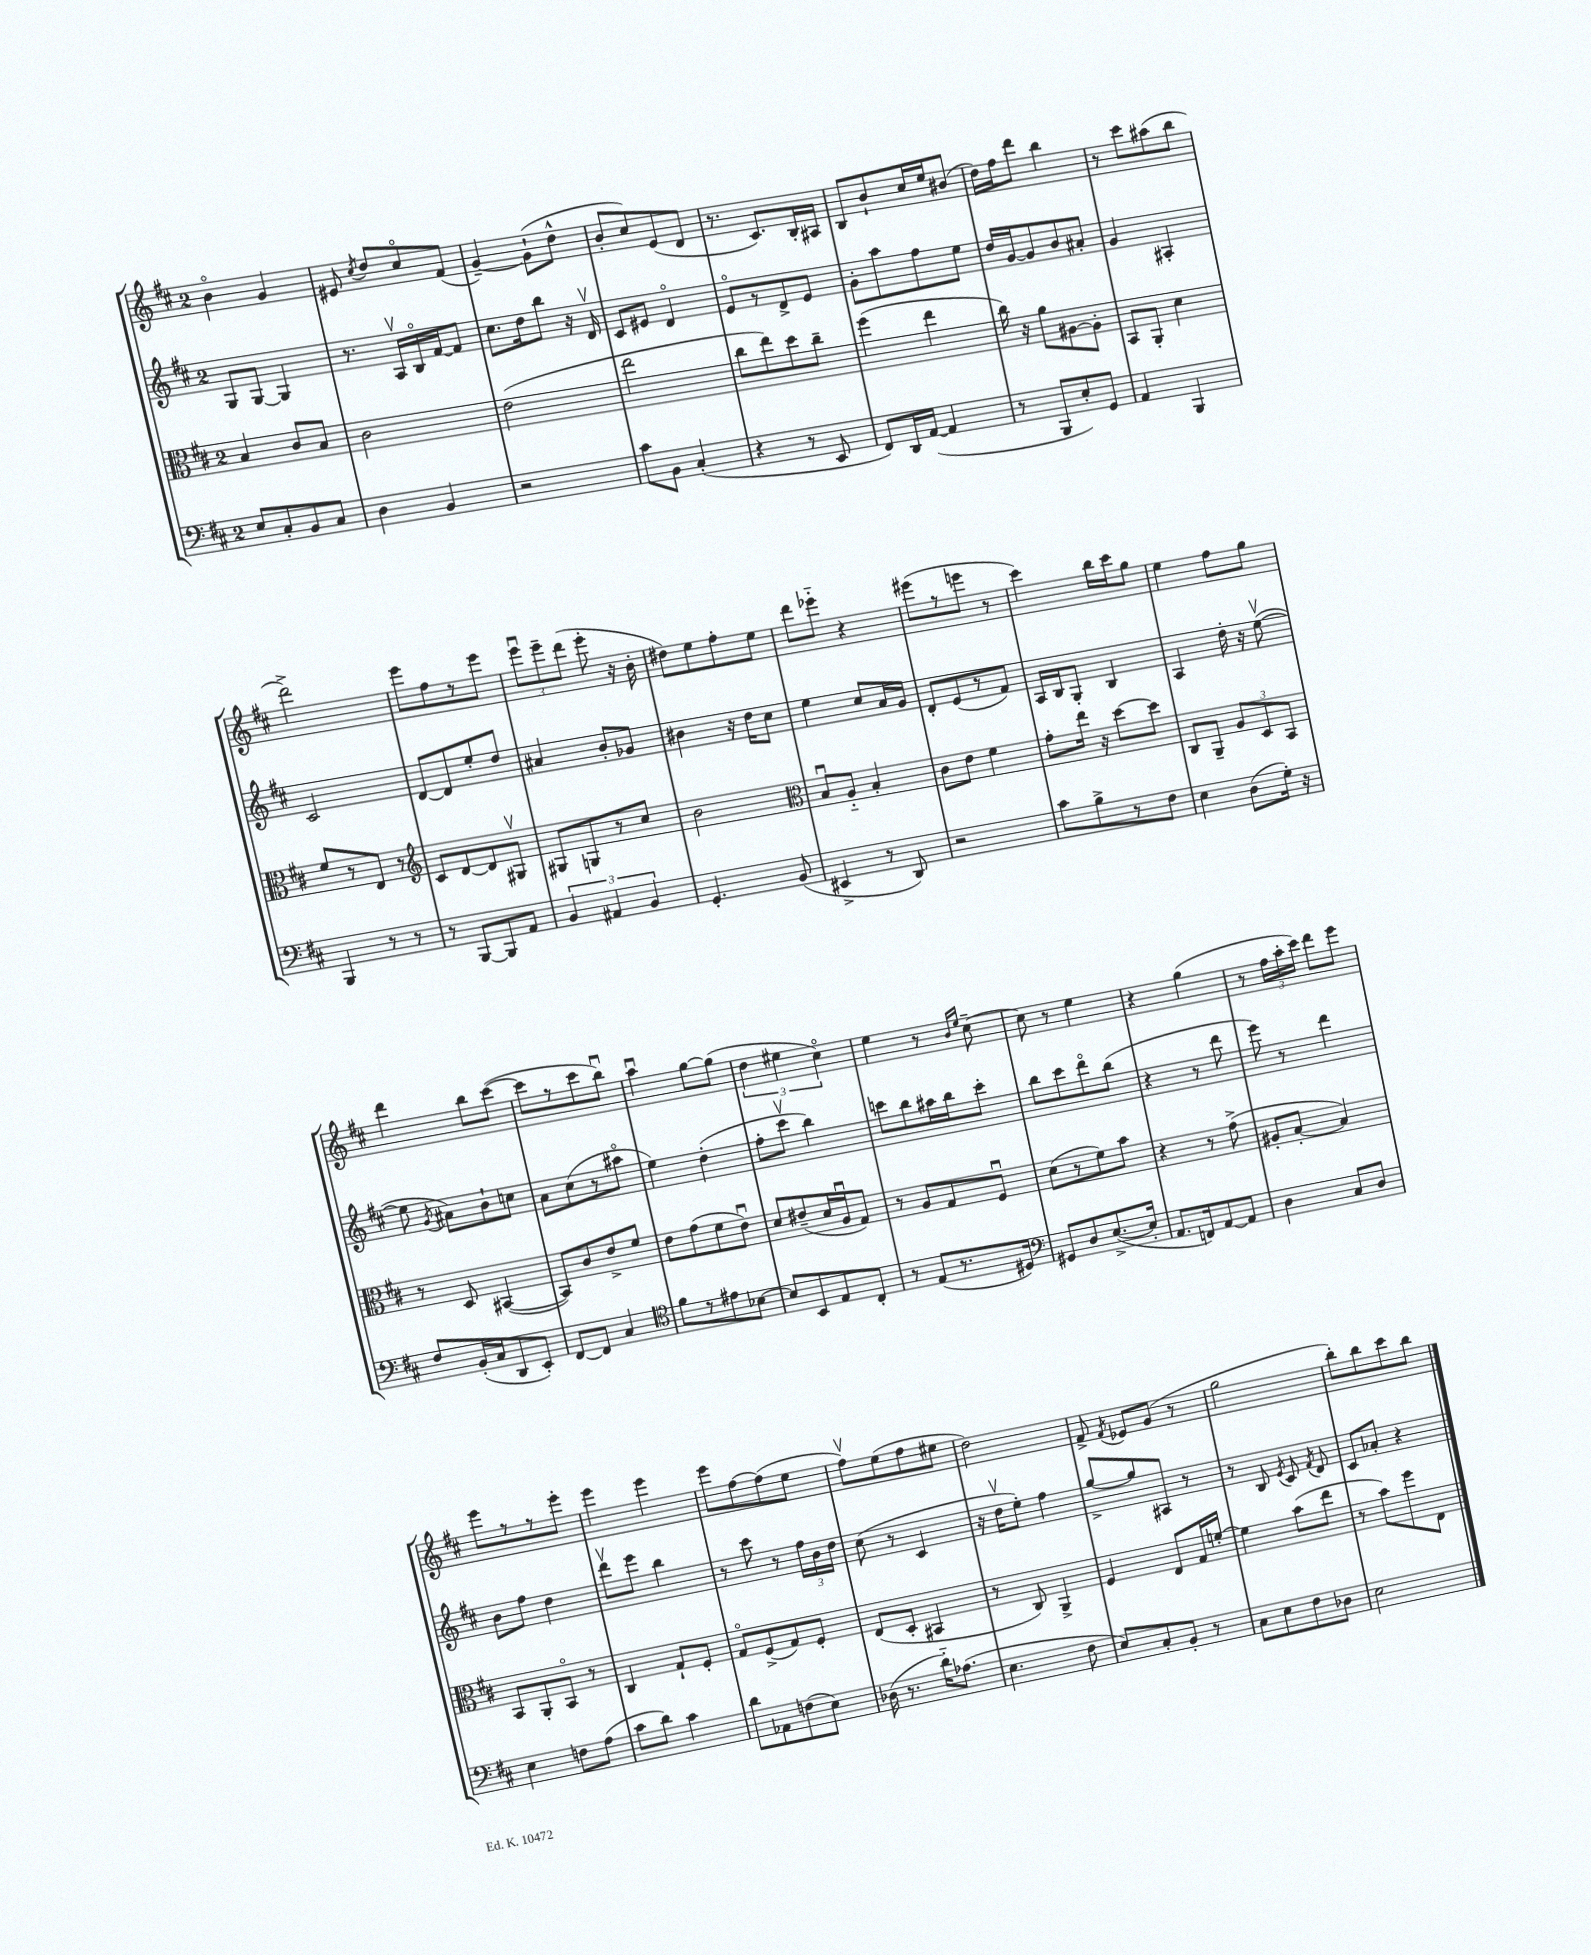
<<
\new StaffGroup <<
\new Staff = "s0" {
    \clef treble \key d \major \once \override Staff.TimeSignature.style = #'single-digit \time 2/4
    \autoBeamOff b'4\flageolet g'4 |
    eis'8 \acciaccatura { cis''8 } d''8[ cis''8\flageolet fis'8]( |
    g'4~--) g'8[-!( d''8]-^ |
    b'8[-. cis''8) e'8( d'8] |
    r8. cis'8.[) b16-. ais16] |
    b8[ b'8-! cis''16 e''16 bis'8]( |
    d''16[) fis''16 d'''8] b''4 |
    r8 cis'''8[ ais''8( b''8] |
    d'''2->) |
    e'''8[ fis''8 r8 e'''8] |
    \tuplet 3/2 { e'''8[\downbow e'''8-- d'''8]( } e'''8-. r16 b'16-. |
    dis''8[) e''8 fis''8-. e''8] |
    d'''8[ ees'''8]-_ r4 |
    eis'''8[( r8 e'''8] r8 |
    cis'''4) b''16[ cis'''16 g''8] |
    e''4 fis''8[ g''8] |
    d'''4 b''8[ cis'''8]~( |
    cis'''8[ r8 cis'''8 b''8]\downbow) |
    a''4\downbow g''8[~ g''8]( |
    \tuplet 3/2 { d''4 eis''4 cis''4\flageolet) } |
    e''4 r8 \grace { b'16[ e''16] } cis''8~-- |
    cis''8 r8 e''4 |
    r4 g''4( |
    r8 \tuplet 3/2 { fis''16[ a''16-. cis'''16]) } d'''8[ e'''8] |
    e'''8[ r8 r8 e'''8]-. |
    e'''4 e'''4 |
    e'''8[ fis''8~ fis''8( e''8] |
    fis''8[\upbow) e''8( fis''8 eis''8] |
    d''2) |
    fis'8-> \acciaccatura { fis'8 } ees'8[ g'8]( r8 |
    g''2 |
    b''8[-.) b''8 cis'''8 b''8] \bar "|." |
}
\new Staff = "s1" {
    \clef treble \key d \major \once \override Staff.TimeSignature.style = #'single-digit \time 2/4
    \autoBeamOff g8[ g8]~ g4 |
    r8. a16[\upbow b16\flageolet fis'16~ fis'8] |
    cis''8.[ d''16 b''8] r16 d'16\upbow |
    cis'8[ eis'8] d'4\flageolet |
    e'8[\flageolet r8 d'8-> e'8] |
    g'8[-. a''8 fis''8 e''8] |
    d''16[ g'16~ g'8 b'8 ais'8]-. |
    g'4 ais4-. |
    cis'2 |
    d'8[~ d'8 e''8-. d''8] |
    ais'4 b'8[-. ges'8] |
    bis'4 r16 d''16[ cis''8] |
    e''4 cis''8[ a'16 g'16] |
    d'8[-. e'8( r8 fis'8]) |
    a16[ b16 g8]-. b4 |
    a4 d''16-. r16 e''8~\upbow( |
    e''8 \acciaccatura { g'8 } ais'8[) b'8-! c''8] |
    a'8[ cis''8( r8 ais''8]\flageolet |
    e''4) d''4-.( |
    fis''8[-. cis'''8]\upbow b''4) |
    c'''8[ b''8 ais''16 b''16 c'''8]-. |
    b''8[ cis'''8 d'''8\flageolet b''8]( |
    r4 r8 d'''8 |
    e'''8) r8 d'''4 |
    b'8[ fis''8] d''4 |
    d'''8[\upbow e'''8] b''4 |
    r8 cis'''8 r8 \tuplet 3/2 { fis''16[ b'16 d''16] } |
    cis''8( r8 cis'4 |
    r16 d''16[\upbow e''8]-.) fis''4 |
    g''8[~-> g''8 ais8] r8 |
    r8 b8 \acciaccatura { e'8 } cis'8 \acciaccatura { fis'8 } d'8 |
    cis'8[ aes'8]-. r4 \bar "|." |
}
\new Staff = "s2" {
    \clef alto \key d \major \once \override Staff.TimeSignature.style = #'single-digit \time 2/4
    \autoBeamOff b4 cis'8[ b8] |
    cis'2 |
    e'2( |
    e''2 |
    cis''8[ e''8) d''8 cis''8]-- |
    fis''4( e''4 |
    cis''16) r16 a'8[ ais8~ ais8]-. |
    b,8[ a,8]-. d'4 |
    fis'8[ r8 e8] r8 |
    \clef treble cis'8[ d'8~ d'8 gis8]\upbow |
    gis8[ g8 r8 cis''8] |
    b'2 |
    \clef alto b8[\downbow a8]-_ b4-. |
    cis'8[ e'8] fis'4 |
    g'8[-. e''16] r16 d''8[~ d''8] |
    cis8[ a,8]-- \tuplet 3/2 { a8[ d8 b,8] } |
    r8 d8 bis,4~( |
    bis,8[) cis'8 e'8-> fis'8] |
    e'8[ g'8( fis'8 e'8]\downbow) |
    d'8[ eis'8--( d'16 a16\downbow g8]) |
    r8 a8[ g8 fis8]\downbow |
    d'8[( r8 fis'8) b'8] |
    r4 r8 g'8->( |
    ais8[-. b8]~-. b4) |
    b,8[ a,8-. b,8]\flageolet r8 |
    cis4 g8[-! fis8]-. |
    g8[\flageolet fis8->( g8) fis8]-. |
    e8[( d8]-. bis,4 |
    r8 cis8) a,4-> |
    fis4 e8[ g16 f'16]~-. |
    f'4 b'8[( e''8] |
    r8 b'8[) fis''8 e8] \bar "|." |
}
\new Staff = "s3" {
    \clef bass \key d \major \once \override Staff.TimeSignature.style = #'single-digit \time 2/4
    \autoBeamOff e8[ cis8-. b,8 cis8] |
    d4 b,4 |
    r2 |
    cis'8[ b,8] cis4-.( |
    r4 r8 e,8 |
    fis,8[) d,16 a,16]~( a,4 |
    r8 b,,8[ e8-.) g,8] |
    a,4 b,,4 |
    b,,4 r8 r8 |
    r8 b,,8[~ b,,8 a,8] |
    \tuplet 3/2 { b,4 ais,4 b,4 } |
    g,4.-. b,8( |
    eis,4-> r8 d,8) |
    r2 |
    cis'8[ b8-> r8 fis8] |
    e4 d8[( g16]-.) r16 |
    fis8[ b,16-.( cis16 d,8 e,8]-.) |
    fis,8[~ fis,8] cis4 |
    \clef tenor fis'8[ r8 eis'8 bes8]~ |
    bes8[ b,8 e8 cis8]-. |
    r8 e8[( r8. dis16]) |
    \clef bass gis,8[ d8 e8.~->( e16]-. |
    a,8.[ f,16) a,8~ a,8] |
    d4 cis8[ d8] |
    e4 f8[ a8]( |
    cis'8[ d'8]) cis'4 |
    d'8[ aes,8 f8( e8]) |
    des16( r8. d'16[-_) aes8.]( |
    e4. fis8 |
    e8[) cis8-. b,8]-. r8 |
    cis8[ e8 fis8 des8] |
    e2 \bar "|." |
}
>>
>>
\layout { \context { \Score \remove "Bar_number_engraver" } }
